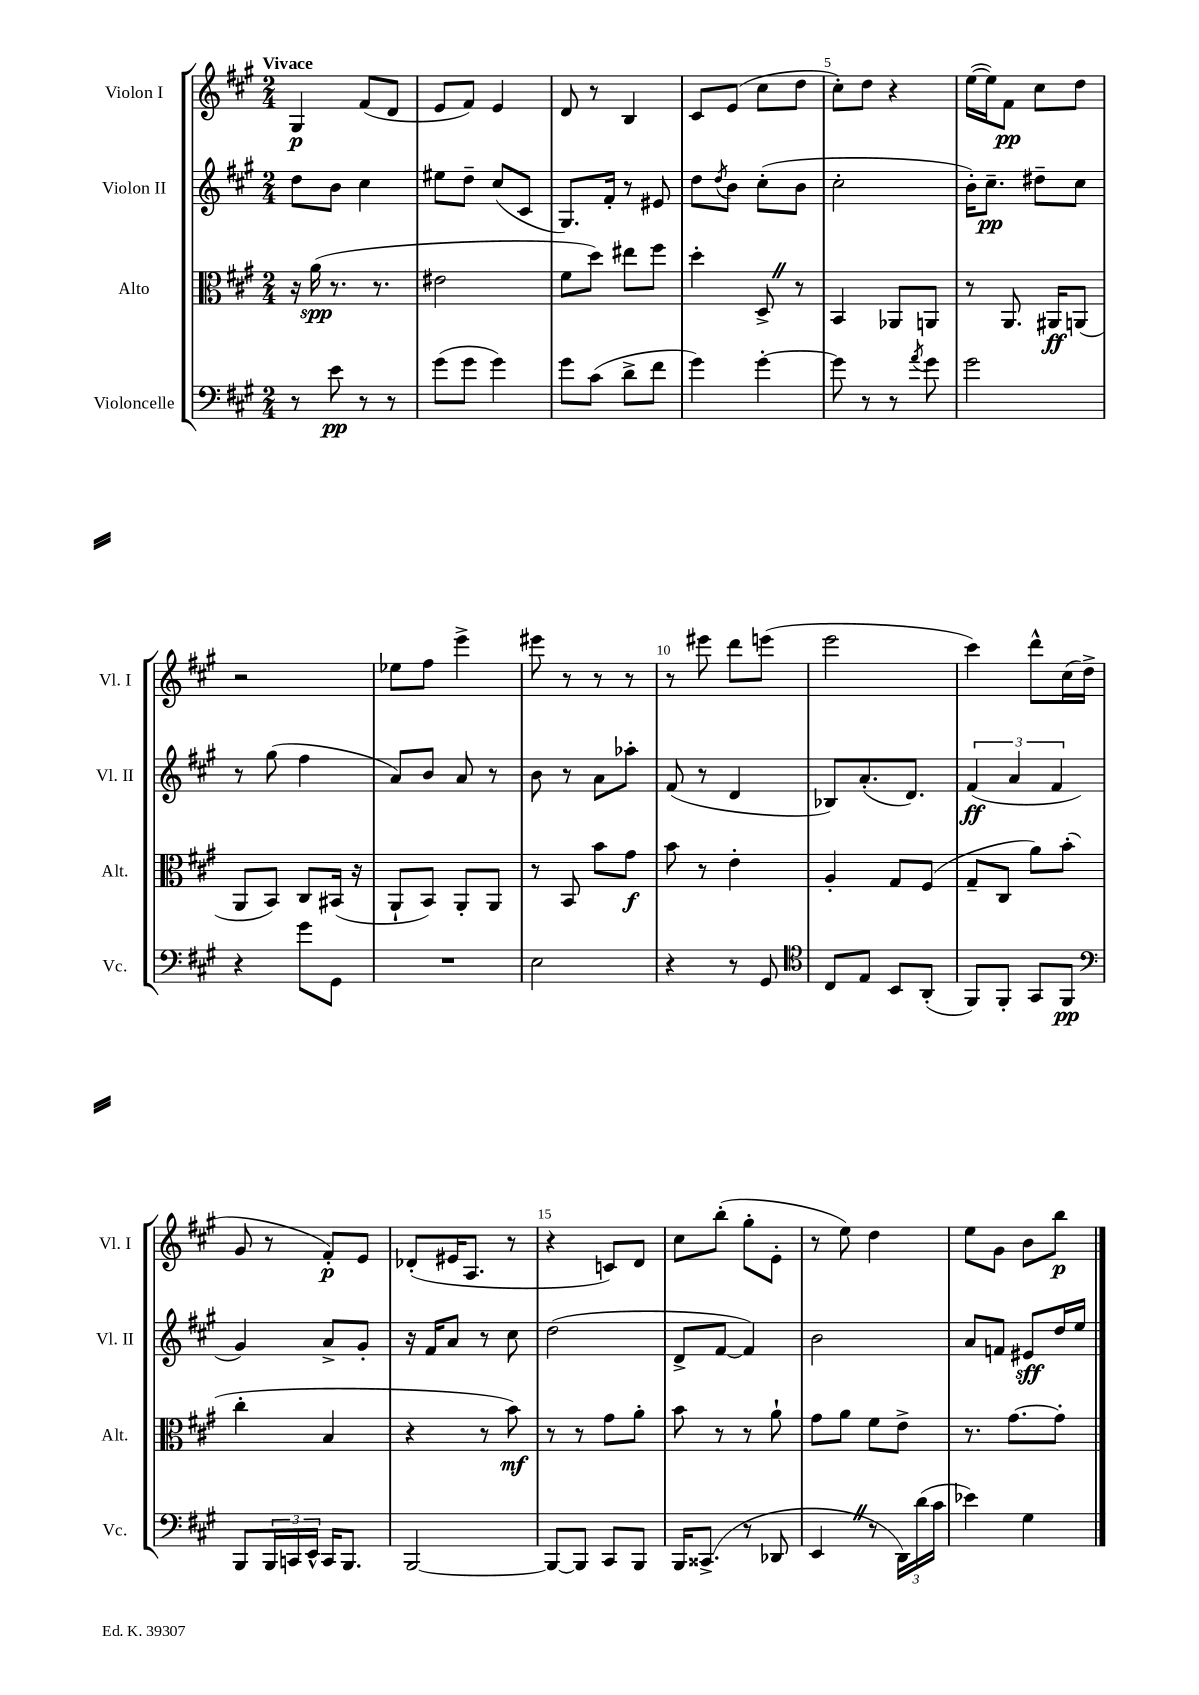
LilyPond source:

<<
\new StaffGroup <<
\new Staff = "s0" \with { instrumentName = "Violon I" shortInstrumentName = "Vl. I" } {
    \clef treble \key a \major \numericTimeSignature \time 2/4 \tempo "Vivace"
    gis4\p fis'8( d'8 |
    e'8 fis'8) e'4 |
    d'8 r8 b4 |
    cis'8 e'8( cis''8 d''8 |
    cis''8-.) d''8 r4 |
    e''16~( e''16) fis'8\pp cis''8 d''8 |
    r2 |
    ees''8 fis''8 e'''4-> |
    eis'''8 r8 r8 r8 |
    r8 eis'''8 d'''8 e'''8( |
    e'''2 |
    cis'''4) d'''8-^ cis''16( d''16-> |
    gis'8 r8 fis'8-.\p) e'8 |
    des'8-.( eis'16 a8. r8 |
    r4 c'8) d'8 |
    cis''8 b''8-.( gis''8-. e'8-. |
    r8 e''8) d''4 |
    e''8 gis'8 b'8 b''8\p \bar "|." |
}
\new Staff = "s1" \with { instrumentName = "Violon II" shortInstrumentName = "Vl. II" } {
    \clef treble \key a \major \numericTimeSignature \time 2/4
    d''8 b'8 cis''4 |
    eis''8 d''8-- cis''8( cis'8 |
    gis8.) fis'16-. r8 eis'8 |
    d''8 \acciaccatura { d''8 } b'8 cis''8-.( b'8 |
    cis''2-. |
    b'16-.) cis''8.--\pp dis''8-- cis''8 |
    r8 gis''8( fis''4 |
    a'8) b'8 a'8 r8 |
    b'8 r8 a'8 aes''8-. |
    fis'8( r8 d'4 |
    bes8) a'8.-.( d'8.) |
    \tuplet 3/2 { fis'4\ff( a'4 fis'4 } |
    gis'4) a'8-> gis'8-. |
    r16 fis'16 a'8 r8 cis''8 |
    d''2( |
    d'8-> fis'8~ fis'4) |
    b'2 |
    a'8 f'8 eis'8\sff d''16 e''16 \bar "|." |
}
\new Staff = "s2" \with { instrumentName = "Alto" shortInstrumentName = "Alt." } {
    \clef alto \key a \major \numericTimeSignature \time 2/4
    r16 a'16\spp( r8. r8. |
    eis'2 |
    fis'8 d''8) eis''8 fis''8 |
    d''4-. d8-> \once \override BreathingSign.text = \markup { \musicglyph "scripts.caesura.straight" } \breathe r8 |
    b,4 aes,8 a,8 |
    r8 a,8. ais,16\ff a,8( |
    a,8 b,8) cis8 bis,16( r16 |
    a,8-! b,8) a,8-. a,8 |
    r8 b,8 b'8 gis'8\f |
    b'8 r8 e'4-. |
    a4-. gis8 fis8( |
    gis8-- cis8 a'8) b'8-.( |
    cis''4-. b4 |
    r4 r8 b'8\mf) |
    r8 r8 gis'8 a'8-. |
    b'8 r8 r8 a'8-! |
    gis'8 a'8 fis'8 e'8-> |
    r8. gis'8.~ gis'8-. \bar "|." |
}
\new Staff = "s3" \with { instrumentName = "Violoncelle" shortInstrumentName = "Vc." } {
    \clef bass \key a \major \numericTimeSignature \time 2/4
    r8 e'8\pp r8 r8 |
    gis'8( gis'8 gis'4) |
    gis'8 cis'8( d'8-> fis'8 |
    gis'4) gis'4~-. |
    gis'8 r8 r8 \acciaccatura { a'8 } gis'8 |
    gis'2 |
    r4 gis'8 gis,8 |
    R2 |
    e2 |
    r4 r8 gis,8 |
    \clef tenor cis8 e8 b,8 a,8-.( |
    fis,8) fis,8-. gis,8 fis,8\pp |
    \clef bass b,,8 \tuplet 3/2 { b,,16 c,16 e,16-^ } c,16 b,,8. |
    b,,2~ |
    b,,8~ b,,8 cis,8 b,,8 |
    b,,16 cisis,8.->( r8 des,8 |
    e,4 \once \override BreathingSign.text = \markup { \musicglyph "scripts.caesura.straight" } \breathe r8 \tuplet 3/2 { d,16) d'16( cis'16 } |
    ees'4) gis4 \bar "|." |
}
>>
>>
\layout { \context { \Score \override BarNumber.break-visibility = ##(#f #t #t) barNumberVisibility = #(every-nth-bar-number-visible 5) } }
